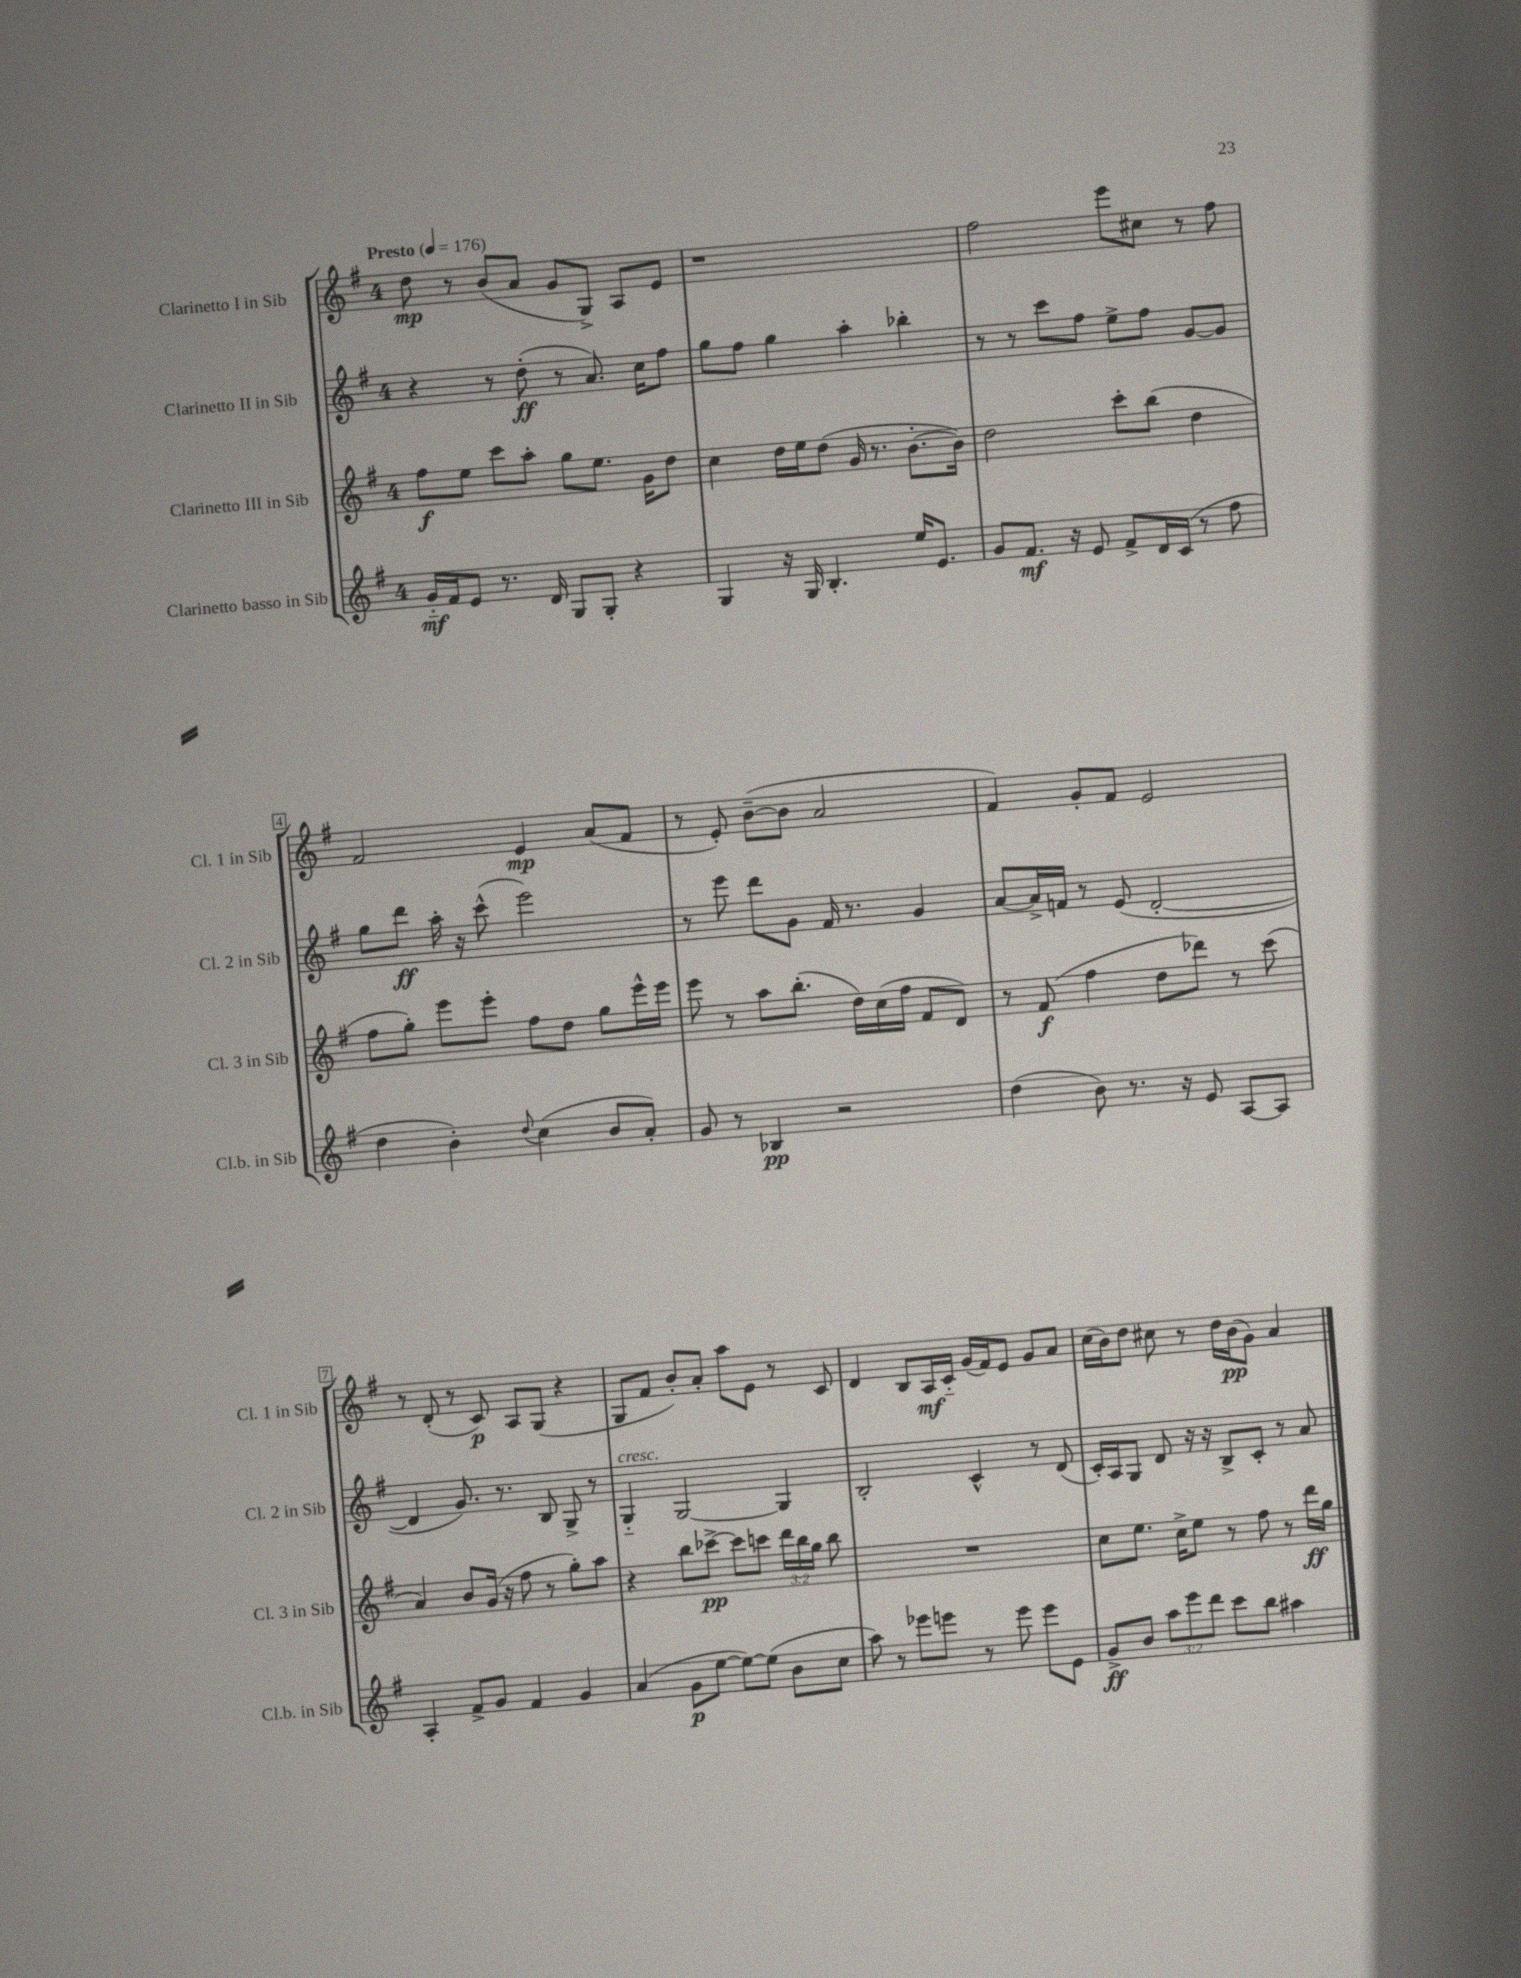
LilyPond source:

<<
\new StaffGroup <<
\new Staff = "s0" \with { instrumentName = "Clarinetto I in Sib" shortInstrumentName = "Cl. 1 in Sib" } {
    \clef treble \key g \major \once \override Staff.TimeSignature.style = #'single-digit \time 4/4 \tempo "Presto" 4 = 176
    \autoBeamOff d''8\mp r8 b'8[( a'8] g'8[ g8]->) a8[ e'8] |
    r1 |
    fis''2 e'''8[ cis''8] r8 fis''8 |
    fis'2 e'4\mp a'8[( fis'8] |
    r8 e'8-.) b'8[~--( b'8] a'2 |
    fis'4) g'8[-. fis'8] e'2 |
    r8 d'8-.( r8 c'8\p) a8[ g8]( r4 |
    g8[ fis'8] b'8[-.) a'8]-. a''8[ e'8] r8 c'8 |
    d'4 b8[ a16\mf c'16]-_ g'16[( fis'16) e'8] g'8[ a'8] |
    c''16[( b'16) d''8] cis''8 r8 d''16[ b'16\pp( g'8]) a'4 \bar "|." |
}
\new Staff = "s1" \with { instrumentName = "Clarinetto II in Sib" shortInstrumentName = "Cl. 2 in Sib" } {
    \clef treble \key g \major \once \override Staff.TimeSignature.style = #'single-digit \time 4/4
    \autoBeamOff r4 r8 d''8-.\ff( r8 a'8.) c''16[ fis''8] |
    g''8[ fis''8] g''4 a''4-. bes''4-. |
    r8 r8 c'''8[ fis''8] e''8[-> fis''8] g'8[~ g'8] |
    g''8[ d'''8]\ff a''16-. r16 c'''8-^( e'''2) |
    r8 e'''8 d'''8[ g'8] fis'16 r8. g'4 |
    a'8[~ a'16-> f'16] r8 e'8( d'2~-. |
    d'4 g'8.) r8. b8 g8-> r8 |
    g4-_^\markup { \italic "cresc." } g2~ g4 |
    b2-. c'4-^ r8 d'8( |
    c'16[-.) a16 g8] d'8 r16 r16 b8[-> c'8]-. r8 a'8 \bar "|." |
}
\new Staff = "s2" \with { instrumentName = "Clarinetto III in Sib" shortInstrumentName = "Cl. 3 in Sib" } {
    \clef treble \key g \major \once \override Staff.TimeSignature.style = #'single-digit \time 4/4 \override Staff.TupletNumber.text = #tuplet-number::calc-fraction-text
    \autoBeamOff fis''8[\f e''8] c'''8[ a''8]-. g''8[ e''8.] g'16[ d''8] |
    c''4 d''16[ e''16 d''8]( g'16 r8. b'8.[~-. b'16]) |
    d''2 c'''8[-. b''8]( d''4 |
    fis''8[ g''8]-.) e'''8[ e'''8]-. fis''8[ d''8] g''8[ e'''16-^ e'''16] |
    e'''8 r8 a''8[ b''8.]-.( d''16[) c''16( fis''16] fis'8[ d'8]) |
    r8 fis'8\f( fis''4 d''8[ des'''8]) r8 c'''8( |
    a'4) b'8[ g'16]( r16 fis''8 r8 g''8[-.) a''8] |
    r4 b''8[ ces'''8]~->\pp ces'''8[ c'''8] \tuplet 3/2 { d'''16[ b''16 g''16] } b''8 |
    R1 |
    c''8[ e''8.] c''16[-> e''8] r8 fis''8 r8 d'''16[\ff g''16] \bar "|." |
}
\new Staff = "s3" \with { instrumentName = "Clarinetto basso in Sib" shortInstrumentName = "Cl.b. in Sib" } {
    \clef treble \key g \major \once \override Staff.TimeSignature.style = #'single-digit \time 4/4 \override Staff.TupletNumber.text = #tuplet-number::calc-fraction-text
    \autoBeamOff g'16[-_\mf fis'16 e'8] r8. d'16 g8[ g8]-. r4 |
    g4 r16 g16 b4.-. e''16[ e'8.] |
    g'8[ fis'8.]\mf r16 e'8 fis'8[-> d'16 c'16]( r8 fis''8 |
    d''4 b'4-.) \appoggiatura { d''8 } c''4( b'8[ a'8]-.) |
    g'8 r8 bes4\pp r2 |
    d''4( b'8) r8. r16 e'8 a8[~ a8] |
    a4-. fis'8[-> g'8] fis'4 g'4 |
    a'4( g'8[\p e''8]~ e''8[~) e''8]( b'8[ c''8] |
    a''8) r8 ees'''8[ e'''8] r8 e'''8 e'''8[ e'8] |
    g'8[->\ff b'8] \tuplet 3/2 { a''8[ e'''8 d'''8] } c'''8[ b''8] ais''4 \bar "|." |
}
>>
>>
\layout { \context { \Score \override BarNumber.stencil = #(make-stencil-boxer 0.1 0.3 ly:text-interface::print) } }
